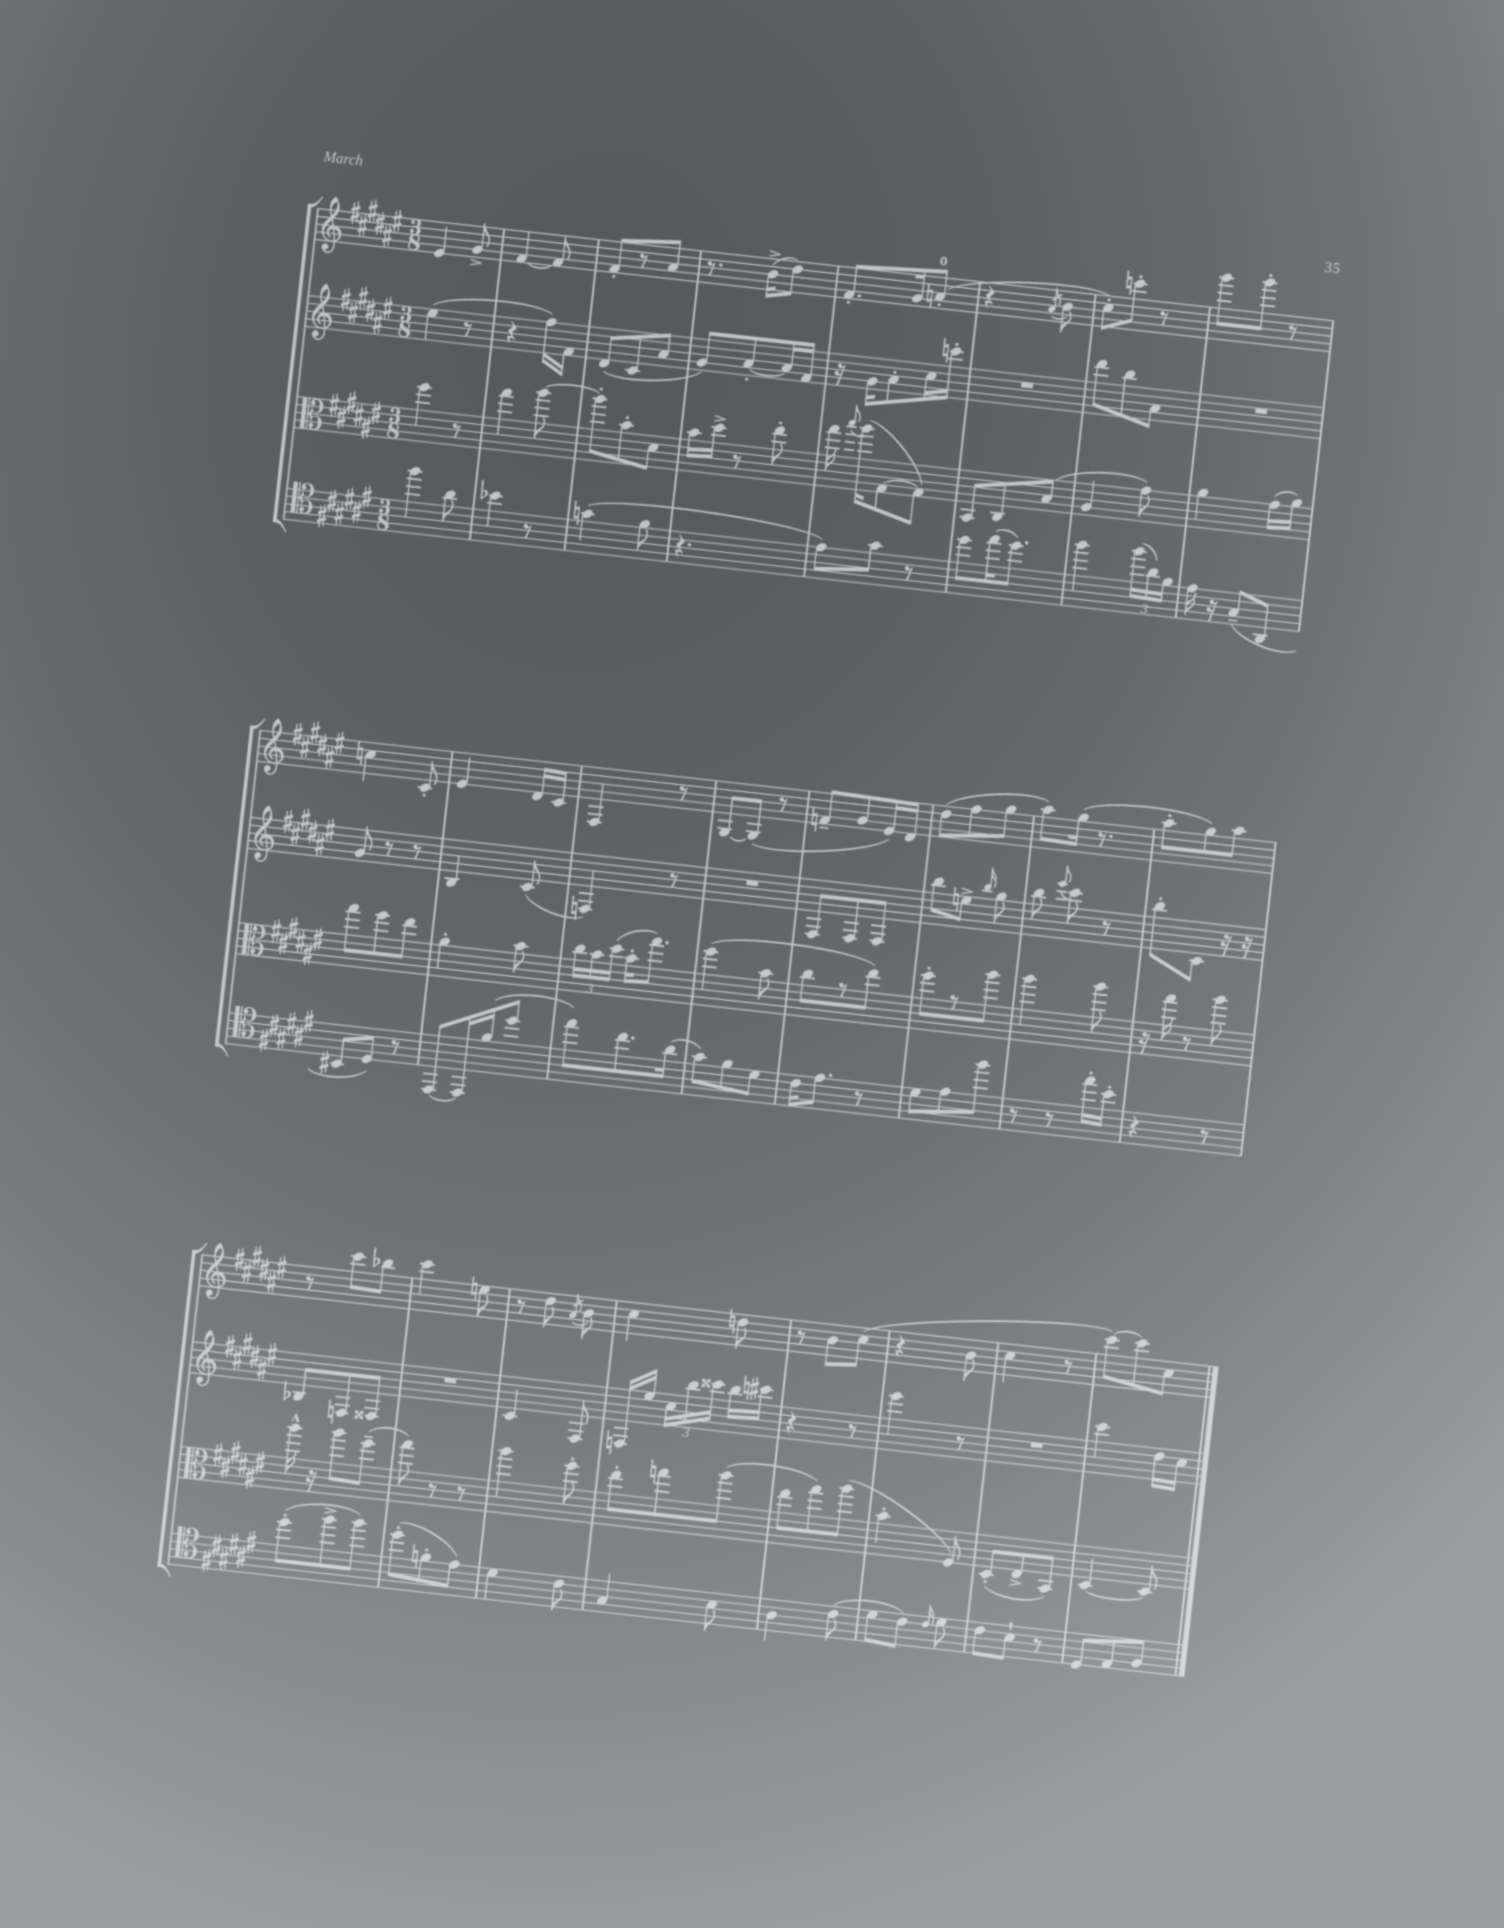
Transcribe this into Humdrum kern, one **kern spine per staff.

**kern	**kern	**kern	**kern
*part4	*part3	*part2	*part1
*staff4	*staff3	*staff2	*staff1
*clefC4	*clefC3	*clefG2	*clefG2
*k[f#c#g#d#a#e#]	*k[f#c#g#d#a#e#]	*k[f#c#g#d#a#e#]	*k[f#c#g#d#a#e#]
*M3/8	*M3/8	*M3/8	*M3/8
=20	=20	=20	=20
4ff#\	4ff#\	(4ee#\	4e#/
8a#\	8r	8r	8g#^/
=21	=21	=21	=21
4b-X\	4gg#\	4r	[4f#/
8r	[8aa#\	16ff#\LL)	8f#/]
.	.	16f#\JJ	.
=22	=22	=22	=22
(4gn\	8aa#'\L]	(8d#/L	8f#'/L
.	8b'\	8c#/	8r
8f#\	8d#\J	8a#/J	8a#/J
=23	=23	=23	=23
4.r	16b\LL	8g#/L)	8.r
.	16dd#^\JJ	.	.
.	8r	[8a#'/	.
.	.	.	(16b^\KL
.	8ee#'\	16a#/L]	8dd#\J)
.	.	16f#/JJ	.
=24	=24	=24	=24
8e#\L)	16gg#\	16r	8.f#'/L
.	8qqbb/	.	.
.	(16aa#\KL	16g#\KL	.
8g#\J	[8G#\	8a#'\	.
.	.	.	16g#/k
8r	8G#\J])	16cc#\L	(8an'/J
.	.	16cccn'\JJ	.
=25	=25	=25	=25
8dd#\L	8BB/L	4.r	4r
(16ee#\K	8C#/	.	.
8.dd#\J)	.	.	.
.	.	.	8qa#/
.	(8B/J	.	8b\
=26	=26	=26	=26
4ff#\	4A#/	8ddd#\L	8cc#'\L)
.	.	8bb\	8cccn'\J
(24ff#\LL	8g#\)	8a#\J	8r
24a#\)	.	.	.
24f#\JJ	.	.	.
=27	=27	=27	=27
16e#\	4a#\	4.r	8ggg#\L
16r	.	.	.
(8G#~/L	.	.	8ggg#'\J
8AA#/J	(16g#\LL	.	8r
.	16a#\JJ)	.	.
!!LO:LB:g=z
=28	=28	=28	=28
8BB#X/L	8gg#\L	8g#/	4ccn\
8D#/J)	8ff#\	8r	.
8r	8ee#\J	8r	8c#'/
=29	=29	=29	=29
[8EE#/L	4a#'\	4B/	4e#/
16EE#/L]	.	.	.
(16f#/J	.	.	.
8dd#/J	8b\	(8c#/	16d#/LL
.	.	.	16c#/JJ
=30	=30	=30	=30
8ee#\L)	24cc#\LL	4Fn/)	4F#/
.	24b\	.	.
.	(24dd#\JJ	.	.
8.cc#\	16b'\KL	.	.
.	8.gg#\J)	.	.
.	.	8r	8r
(16a#\Jk	.	.	.
=31	=31	=31	=31
8g#\L)	(4ff#\	4.r	[8G#/L
8f#\	.	.	(8G#/J]
8d#\J	8b\	.	8r
=32	=32	=32	=32
16c#\KL	8cc#\L	8F#/L	8fn~/L
8.e#\J	.	.	.
.	8r	8F#/	8g#/
8r	8ee#\J)	8F#/J	16e#/L)
.	.	.	16d#/JJ
=33	=33	=33	=33
8d#\L	8ff#'\L	8bb\L	(8dd#\L
8e#\	8r	8een^\J	8ff#\
.	.	16qqbb/	.
8ff#\J	8aa#\J	8gg#\	8gg#\J
=34	=34	=34	=34
8r	4aa#\	8bb\	8aa#\L)
.	.	8qqeee#/	.
8r	.	8ccc#\	(16gg#\Jk
.	.	.	8.r
16ee#'\LL	8aa#\	8r	.
16b'\JJ	.	.	.
=35	=35	=35	=35
4r	16r	8bb'\L	8aa#'\L
.	16gg#\	.	.
.	8r	8c#\J	8gg#\)
8r	8aa#\	16r	8aa#\J
.	.	16r	.
!!LO:LB:g=z
=36	=36	=36	=36
(8dd#'\L	16aa#^^\	8B-X/L	8r
.	16r	.	.
8ff#^\	8aa#\L	8Fn/	8ccc#\L
8ff#\J)	(8ff#~\J	8F##X/J	8bb-X\J
=37	=37	=37	=37
(8dd#'\L	8gg#\)	4.r	4ccc#\
8fn'\	8r	.	.
8e#\J)	8r	.	8een\
=38	=38	=38	=38
4d#\	4aa#\	4c#/	8r
.	.	.	8dd#\
.	.	.	8qa#/
8c#\	8ff#'\	8F#/	8b\
=39	=39	=39	=39
4G#/	8ee#'\L	16Fn/LL	4cc#\
.	.	16ee#/JJ	.
.	8ggn\	24cc#\LL	.
.	.	24bb\	.
.	.	24ccc##X\JJ	.
8B\	(8aa#\J	16bb\LL	8ddn\
.	.	16ccc#X\JJ	.
=40	=40	=40	=40
4A#\	8ee#\L	4r	8r
.	8gg#\)	.	8b\L
(8c#\	(8aa#\J	8r	(8cc#\J
=41	=41	=41	=41
8d#\L	4b'\	4eee#\	4r
8c#\J)	.	.	.
16qqc#/	.	.	.
8d#\	8F#/)	8r	8b\
=42	=42	=42	=42
8c#\L	(8D#'/L	4.r	4cc#\
8B`\J	8E#^/	.	.
8r	8BB/J)	.	8r
=43	=43	=43	=43
8D#/L	[4D#/	4ccc#\	[8ccc#\L)
8E#/	.	.	8ccc#\]
8F#/J	8D#/]	16dd#\LL	8cc#\J
.	.	16cc#\JJ	.
==	==	==	==
*-	*-	*-	*-
